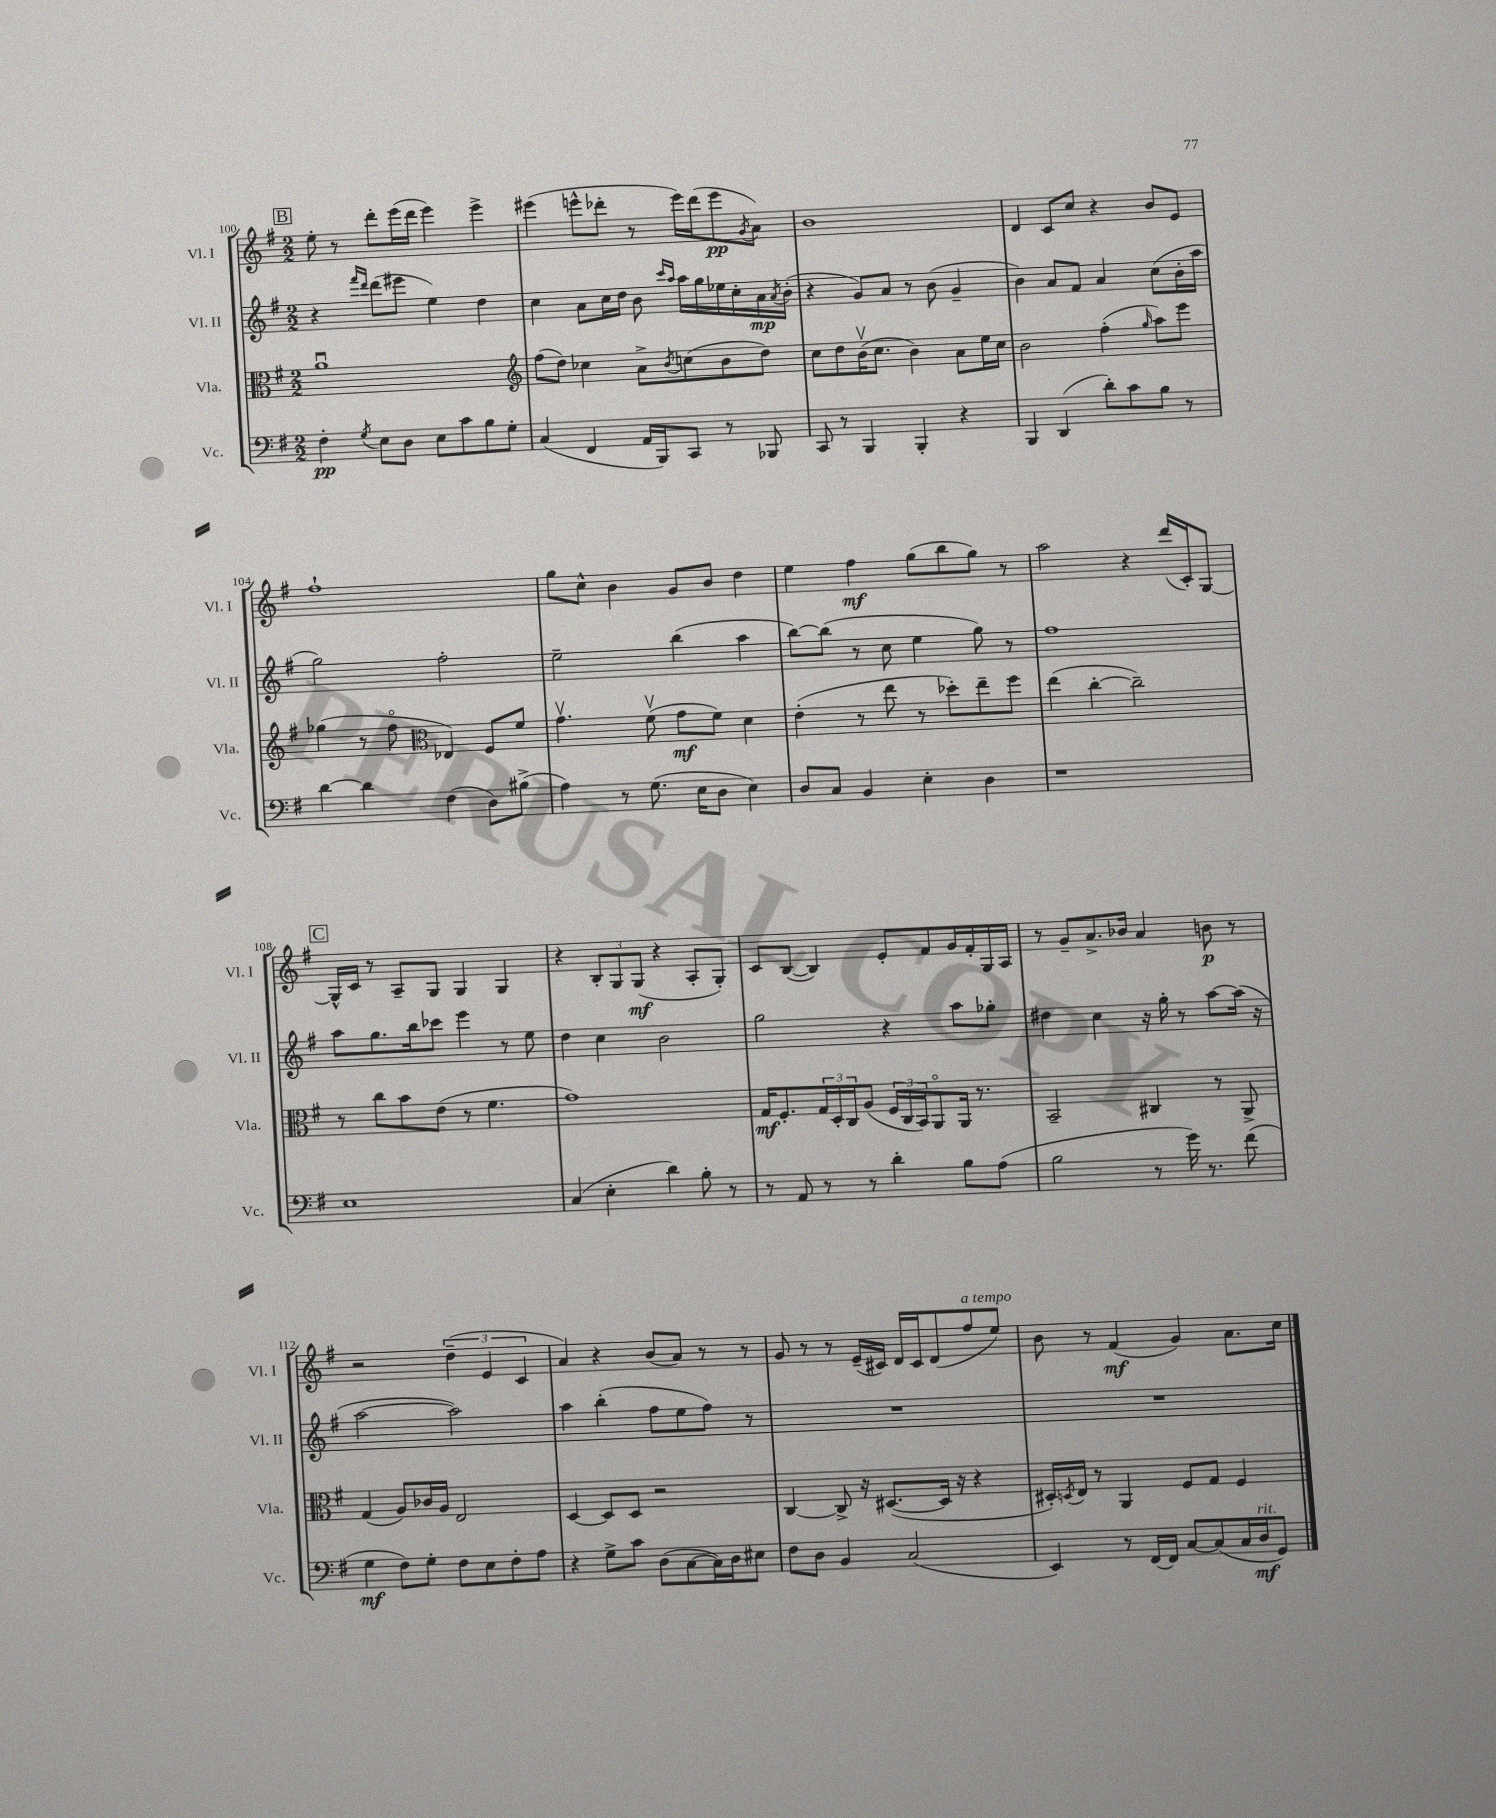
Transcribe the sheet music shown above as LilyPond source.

<<
\new StaffGroup <<
\new Staff = "s0" \with { instrumentName = "Vl. I" shortInstrumentName = "Vl. I" } {
    \clef treble \key g \major \numericTimeSignature \time 2/2
    \mark \markup { \box "B" } e''8-. r8 d'''8-. e'''16( d'''16 e'''4) e'''4-> |
    eis'''4( e'''8-^ des'''8-. r8 e'''16) des'''16( e'''8\pp \acciaccatura { g'8 } a'8) |
    b'1 |
    d'4 c'8 c''8 r4 b'8 e'8 |
    fis''1-! |
    g''8 c''8-^ b'4 g'8 b'8 d''4 |
    e''4 fis''4\mf g''8( b''8 g''8) r8 |
    a''2 r4 d'''16( c'16-.) g8~ |
    \mark \markup { \box "C" } g16-^ c'16 r8 a8-- g8 g4 g4 |
    r4 \tuplet 3/2 { b8-. g8 g8\mf( } r4 a8-. g8-.) |
    c'8 b8~( b4) e'8-. fis'8 g'16 fis'16-. g16 a16 |
    r8 g'8-- a'8.-> bes'16 a'4 b'8\p r8 |
    r2 \tuplet 3/2 { d''4--( e'4 c'4 } |
    a'4) r4 b'8( a'8) r8 r8 |
    g'8 r8 r8 e'16--( cis'16) d'16 cis'16 d'8( fis''8^\markup { \italic "a tempo" } e''8) |
    b'8 r8 fis'4\mf( g'4) a'8. c''16 \bar "|." |
}
\new Staff = "s1" \with { instrumentName = "Vl. II" shortInstrumentName = "Vl. II" } {
    \clef treble \key g \major \numericTimeSignature \time 2/2
    \mark \markup { \box "B" } r4 \grace { fis'''16 d'''16 } d'''8( eis'''8 e''4) d''4 |
    c''4 a'8 c''16 d''16 b'8 \grace { c'''16 a''16 } a''16 g''16 ees''16 c''16-. a'16\mp \acciaccatura { a'8 } b'16-.( |
    r4 g'8) a'8 r8 b'8( g'4-- |
    b'4) a'8 fis'8 a'4 c''8( b'16-. a''16 |
    g''2) fis''2-. |
    e''2-- b''4( a''4 |
    b''8~) b''8( r8 c''8 e''4 g''8) r8 |
    fis''1 |
    \mark \markup { \box "C" } a''8 g''8. b''16 ces'''8 e'''4 r8 e''8 |
    d''4 c''4 b'2 |
    g''2 r4 a''8 ges''8-. |
    dis''4 c''4 r16 g''16-. r8 a''8~ a''16( r16 |
    a''2~ a''2) |
    a''4 b''4-.( fis''8 e''8 fis''8) r8 |
    R1 |
    R1 \bar "|." |
}
\new Staff = "s2" \with { instrumentName = "Vla." shortInstrumentName = "Vla." } {
    \clef alto \key g \major \numericTimeSignature \time 2/2
    \mark \markup { \box "B" } a'1\downbow |
    \clef treble fis''8( d''8) ces''4 a'8-> \acciaccatura { b'8 } c''8( b'8 d''8) |
    c''8 d''8 b'16\upbow( c''8. b'4) a'8 e''16 c''16 |
    b'2 fis''4-.( \grace { g''16 } a''8) e'''8 |
    ges''4( r8 fis''8\flageolet \clef alto ees4) fis8 fis'8 |
    g'4.\upbow fis'8\upbow( g'8\mf fis'8) d'4 |
    e'4-.( r8 e''8 r8 des''8-.) e''8-- fis''8 |
    e''4( c''4~-. c''2--) |
    \mark \markup { \box "C" } r8 c''8 b'8 e'8( r8 fis'4. |
    g'1) |
    g16\mf fis8.-. \tuplet 3/2 { g16 d16-. c16 } a8( \tuplet 3/2 { fis16 c16 b,16) } a,8\flageolet a,16 r8. |
    b,2-- cis4 r8 a,8-> |
    g4( a8) ces'16 a16 e2 |
    d4~ d8 d8 r2 |
    c4~ c8-> r16 dis8.~( dis16 r16 r4 |
    dis16-.) \acciaccatura { d8 } e16 r8 a,4 fis8 g8 fis4 \bar "|." |
}
\new Staff = "s3" \with { instrumentName = "Vc." shortInstrumentName = "Vc." } {
    \clef bass \key g \major \numericTimeSignature \time 2/2
    \mark \markup { \box "B" } fis4-.\pp \acciaccatura { g8 } e8 d8 e8 c'8 b8 g8-. |
    c4( fis,4 a,16 b,,16) c,8 r8 bes,,8 |
    c,8 r8 b,,4 b,,4-. r4 |
    b,,4 d,4( d'8-.) c'8 b8 r8 |
    d'4~ d'4 fis4( d8) bis8->( |
    a4) r8 g8.( e16 d8 e4) |
    d8 c8 b,4 e4-. d4 |
    r1 |
    \mark \markup { \box "C" } e1 |
    c4( e4-. d'4) b8-. r8 |
    r8 a,8 r8 r8 d'4-. b8 a8( |
    b2 r8 g'16) r8. fis'8( |
    g4\mf fis8) g8-. fis8 e8 fis8-. a8 |
    r4 g8-> c'8 d8( c8~ c16) d16 eis8 |
    fis8 d8 b,4 c2( |
    e,4) r8 fis,16~ fis,16 c8~ c8( c16 d16\mf^\markup { \italic "rit." } g,8) \bar "|." |
}
>>
>>
\layout { \context { \Score currentBarNumber = #100 } }
